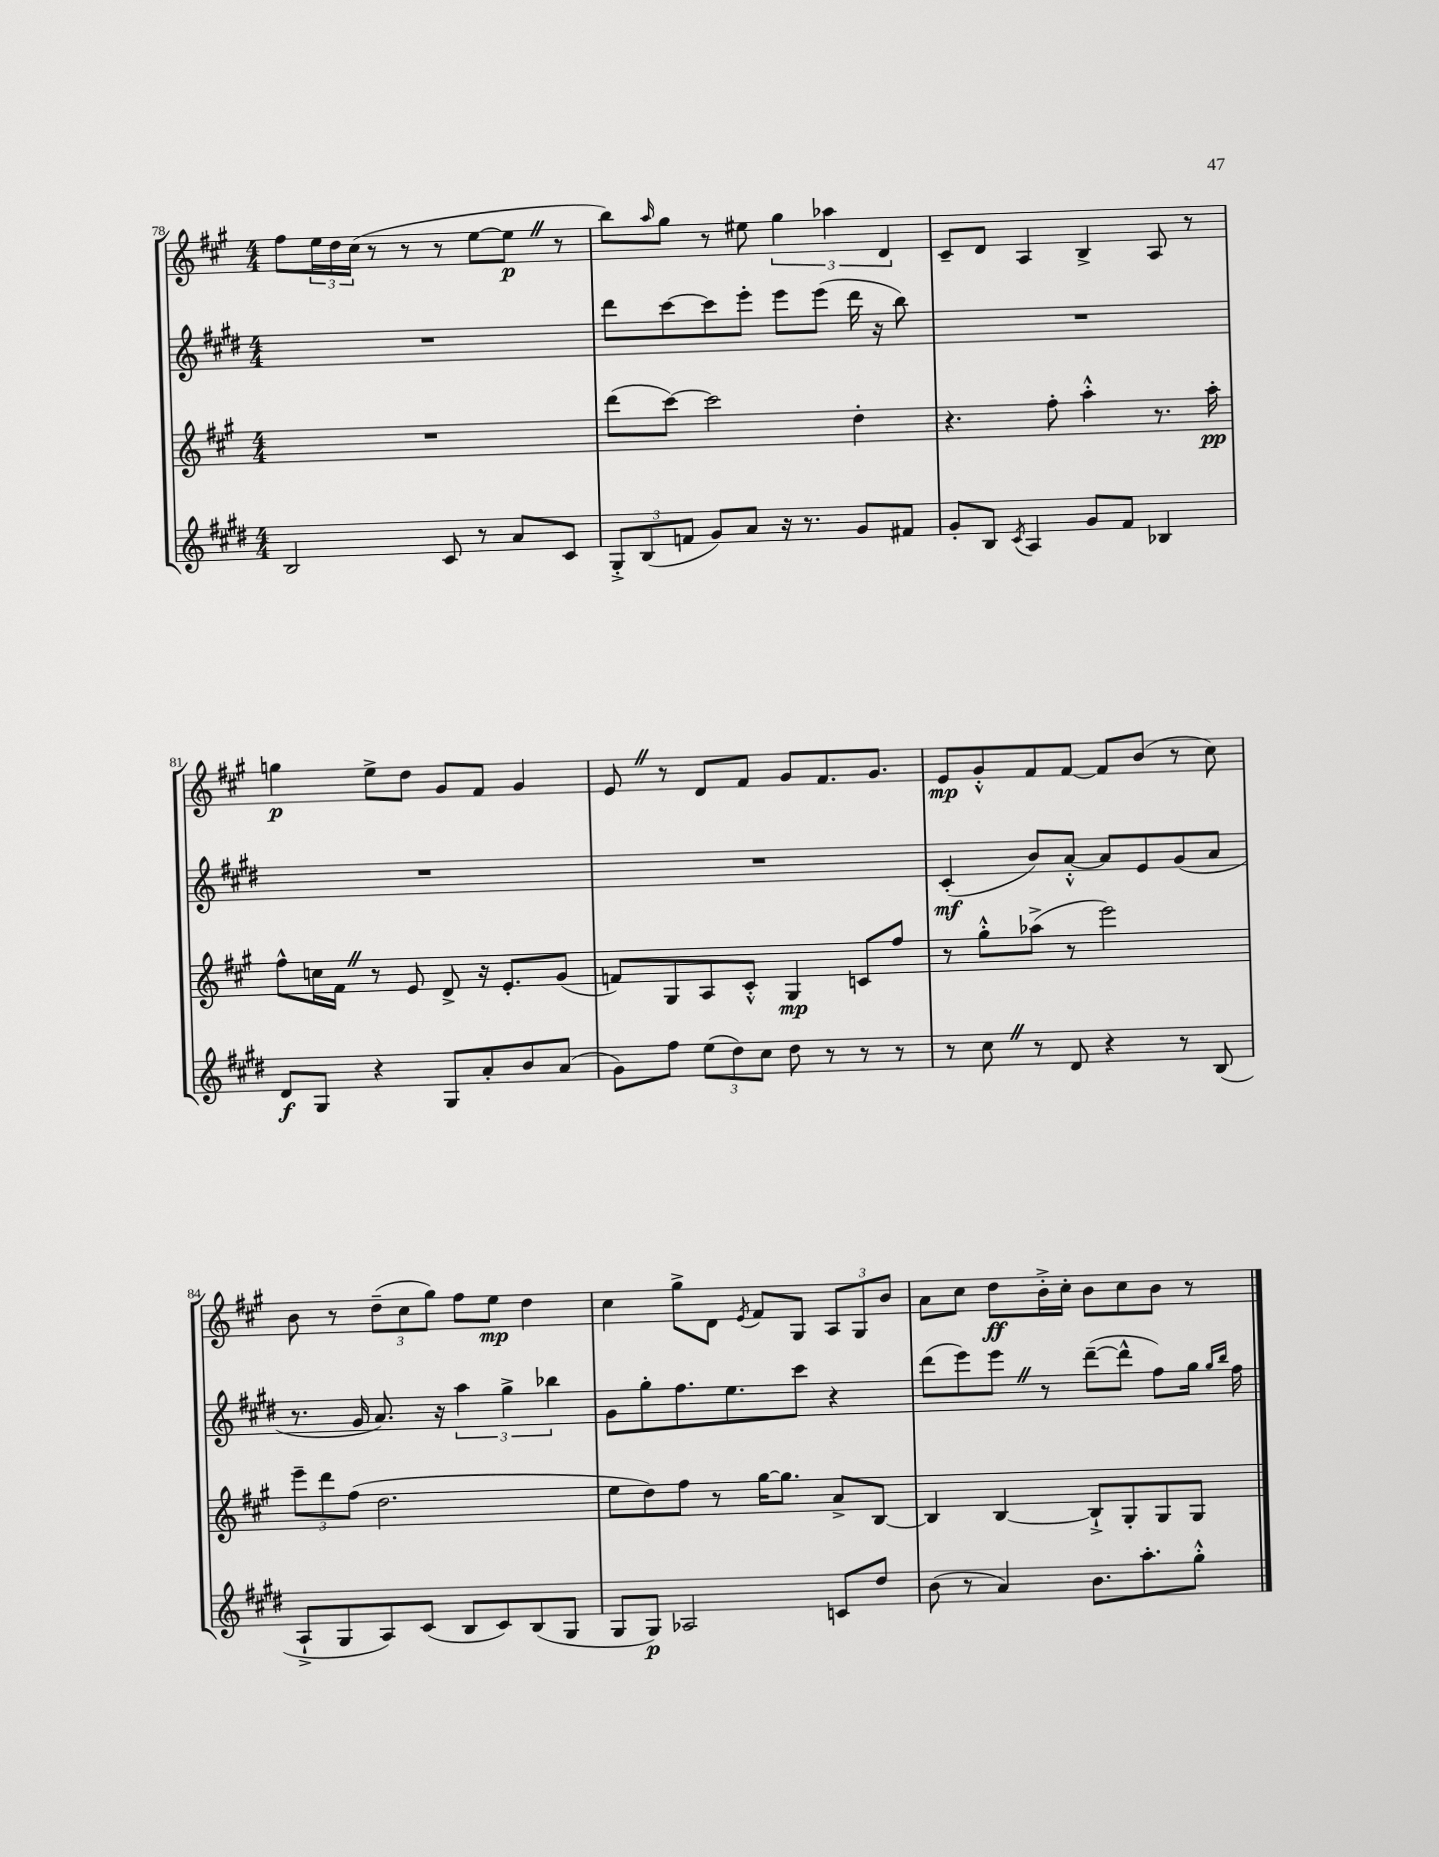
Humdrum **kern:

**kern	**kern	**kern	**kern
*staff4	*staff3	*staff2	*staff1
*clefG2	*clefG2	*clefG2	*clefG2
*k[f#c#g#d#]	*k[f#c#g#]	*k[f#c#g#d#]	*k[f#c#g#]
*M4/4	*M4/4	*M4/4	*M4/4
2B/	1r	1r	8ff#\L
.	.	.	24ee\L
.	.	.	24dd\
.	.	.	(24cc#\JJ
.	.	.	8r
.	.	.	8r
8c#/	.	.	8r
8r	.	.	[8ee\L
8a/L	.	.	8ee\]J
8c#/J	.	.	8r
=	=	=	=
12G#'^/L	(8ddd\L	8ddd#\L	8bb\L)
(12B/	.	.	.
.	.	.	16qqaa/
.	[8ccc#\J)	[8ccc#\	8gg#\J
12f/J	.	.	.
8g#/L)	2ccc#\]	8ccc#\]	8r
8a/J	.	8eee'\J	8ee#\
16r	.	8eee\L	6gg#\
8.r	.	.	.
.	.	(8eee\J	.
.	.	.	6aa-\
8g#/L	4dd'\	16ddd#\	.
.	.	16r	.
.	.	.	6d/
8f#/J	.	8bb\)	.
=	=	=	=
8g#'/L	4.r	1r	8c#~/L
8B/J	.	.	8d/J
8qc#/	.	.	.
4A/	.	.	4A/
.	8ff#'\	.	.
8g#/L	4aa'^^\	.	4B^/
8f#/J	.	.	.
4B-/	8.r	.	8A/
.	.	.	8r
.	16aa'\	.	.
=	=	=	=
8d#/L	8ff#^^\L	1r	4gg\
8G#/J	16cc\L	.	.
.	16f#\JJ	.	.
4r	8r	.	8ee^\L
.	8e/	.	8dd\J
8G#/L	8d^/	.	8g#/L
8a'/	16r	.	8f#/J
.	8.e'/L	.	.
8b/	.	.	4g#/
(8a/J	(8g#/J	.	.
=	=	=	=
8g#\L)	8f/L)	1r	8e/
8ff#\J	8G#/	.	8r
(12ee\L	8A/	.	8d/L
12dd#\)	.	.	.
.	8c#'^^/J	.	8f#/J
12cc#\J	.	.	.
8dd#\	4G#/	.	8g#/L
8r	.	.	8.f#/
8r	8c/L	.	.
.	.	.	8.g#/J
8r	8ff#/J	.	.
=	=	=	=
8r	8r	(4c#'/	8e/L
8cc#\	8gg#'^^\L	.	8g#'^^/
8r	(8aa-^\J	8b/L)	8f#/
8d#/	8r	[8a'^^/J	[8f#/J
4r	2eee\)	8a/]L	8f#/]L
.	.	8e/	(8b/J
8r	.	(8g#/	8r
(8B/	.	8a/J	8cc#\)
=	=	=	=
8A`^/L	12eee~\L	8.r	8b\
.	12ddd\	.	.
8G#/	.	.	8r
.	(12ff#\J	.	.
.	.	16g#/	.
8A/)	2.dd\	8.a/)	(12dd~\L
.	.	.	12cc#\
(8c#/J	.	.	.
.	.	.	12gg#\J)
.	.	16r	.
8B/L	.	6aa\	8ff#\L
8c#/)	.	.	8ee\J
.	.	6gg#^\	.
(8B/	.	.	4dd\
.	.	6bb-\	.
8G#/J	.	.	.
=	=	=	=
8G#/L	8ee\L	8g#\L	4cc#\
8G#/J)	8dd\)	8gg#'\	.
2A-/	8ff#\J	8.ff#\	8gg#^\L
.	8r	.	8d\J
.	.	8.ee\	.
.	.	.	8qe/
.	[16gg#\LK	.	8f#/L
.	8.gg#\]J	.	.
.	.	8ccc#\J	8G#/J
8c/L	8a^/L	4r	12A/L
.	.	.	12G#/
8dd#/J	[8B/J	.	.
.	.	.	12b/J
=	=	=	=
(8b\	4B/]	(8ddd#\L	8a\L
8r	.	8eee\)	8cc#\J
4a/)	[4B/	8eee\J	8dd\L
.	.	8r	16b'^\L
.	.	.	16cc#'\JJ
8.b\L	8B`^/]L	([8ddd#~\L	8b\L
.	8G#'/	8ddd#^^\]J	8cc#\
8.aa'\	.	.	.
.	8G#/	8ff#\L)	8b\J
8gg#'^^\J	8G#/J	16gg#\Jk	8r
.	.	16qqgg#/LL	.
.	.	16qqbb/JJ	.
.	.	16ff#\	.
==	==	==	==
*-	*-	*-	*-
